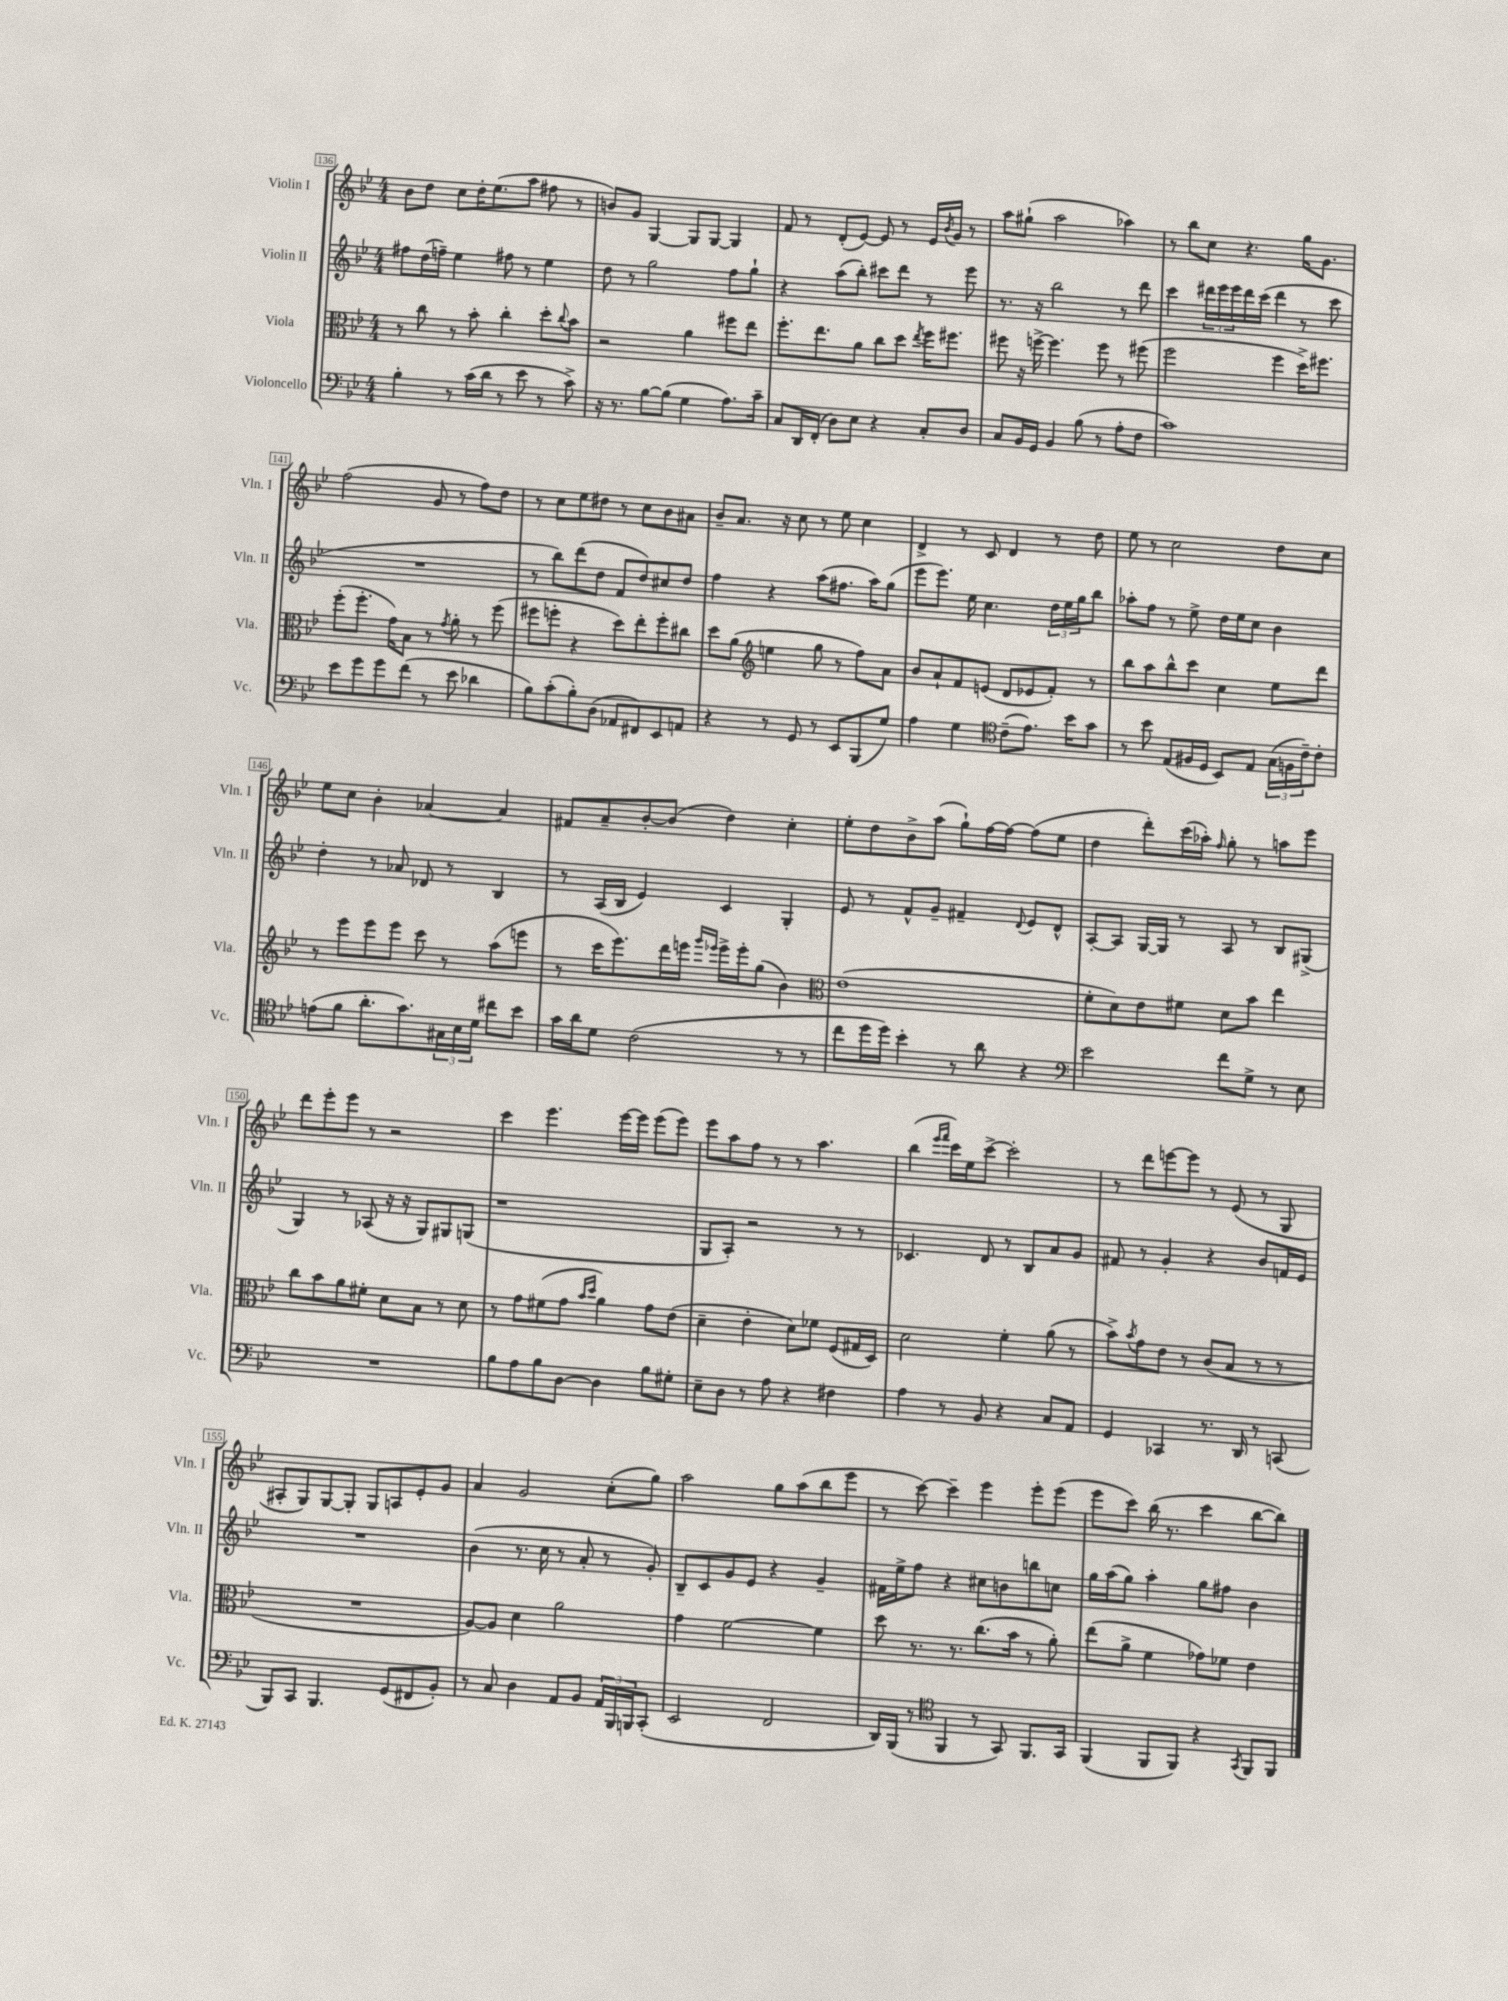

**kern	**kern	**kern	**kern
*staff4	*staff3	*staff2	*staff1
*clefF4	*clefC3	*clefG2	*clefG2
*k[b-e-]	*k[b-e-]	*k[b-e-]	*k[b-e-]
*M4/4	*M4/4	*M4/4	*M4/4
4B-'	8r	8ff#	8b-
.	8cc	(16dd	8dd
.	.	16ff~)	.
8r	8r	4ee-	8cc
(16c	8b-'	.	16dd'
16d	.	.	(8.ee-
8r	4cc'	8ff#	.
8e-	.	8r	8aa
8r	8dd'	4ee-	8ff#
.	8qqcc	.	.
8c^)	8b-	.	8r
=	=	=	=
16r	2r	8dd	8b)
8.r	.	.	.
.	.	8r	8g
[8B-	.	2gg	[4G
(8B-]	.	.	.
4G	4a	.	8G]
.	.	.	[8G
8.A)	8ff#	8ff	4G]
.	8ee-	8gg`	.
16c~	.	.	.
=	=	=	=
8C	8.ff'	4r	8f
16DD	.	.	8r
(16FF'	8.ee-	.	.
8D)	.	(8aa	(8d'
8E-	8a	8bb-')	[8e-)
4r	8cc	8ccc#	8e-]
.	8dd	8ddd	8r
.	8qee-	.	.
8C'	16ff	8r	16e-
.	.	.	8qb-
.	8.ff#	.	16g
8D	.	8eee-	8r
=	=	=	=
8C	8ff#	8.r	8aa
16BB-	16r	.	(8gg#`
16GG	[16ff^	16r	.
4BB-	4.ff]	2bb-	2aa
(8B-	.	.	.
8r	8ff	.	.
8A'	8r	8r	4aa-)
8F	(8ff#	8ddd	.
=	=	=	=
1c)	2ff	4ccc	8r
.	.	.	8bb-
.	.	24ddd#	8cc
.	.	24eee-	.
.	.	24eee-	.
.	.	16ddd#	4.r
.	.	(16ccc	.
.	4ff	4ddd#	.
.	16dd^)	8r	16gg
.	8.ff#	.	8.g
.	.	8ccc	.
=	=	=	=
8e-	(8ff'	1r	(2ff
8g	8.ff'	.	.
8g	.	.	.
.	16g)	.	.
(8f	8B-	.	.
8r	8r	.	8g
.	8qg	.	.
8e-	8a'	.	8r
4d-	8r	.	8ff)
.	(8ff	.	8dd
=	=	=	=
8B-)	8ff#	8r	8r
(8c'	8ff'	8bb-)	8cc
8B-')	4r	(8ddd	8ee-
(8D	.	8dd	8dd#
8AA-	8dd)	8f	8r
8FF#)	8ee-'	8dd)	8cc
8EE-	8ff'	8cc#	8b-
8AA	8cc#	8dd	8a#
=	=	=	=
4r	8dd	4ff	8b-~
.	(8a	.	8.a
*	*clefG2	*	*
8r	4ee	4r	.
.	.	.	16r
8GG	.	.	8cc
8r	8gg	(8aa	8r
8EE-	8r	8.ff#	8ee-
(8BBB-	8ff)	.	4cc
.	.	16aa)	.
8G)	8a	(8gg	.
=	=	=	=
4A	8b-	8eee-	4d^
.	8a`	8.eee-)	.
4G	8f	.	8r
.	.	16ee-	.
.	(8e	4.cc	8c
*clefC4	*	*	*
(8c~	8d	.	4d
8.e-)	8e-	.	.
.	8f')	24dd	8r
.	.	24ee-	.
16b-	.	.	.
.	.	24gg	.
8g	8r	8bb-	8dd
=	=	=	=
8r	8bb-	8aa-'	8ee-
8b-	8aa	8ff	8r
(8E-	8bb-^^	8r	2cc
16F#	8ccc	8ee-^	.
16D	.	.	.
8BB-)	4cc	16dd	.
.	.	16ee-	.
8E-	.	8cc	.
(24G	8ee-	4b-	8dd
24F	.	.	.
24c~)	.	.	.
8c'	8ddd	.	8cc
=	=	=	=
(8e	8r	4dd'	8ee-
8f	8eee-	.	8cc
8.a'	8eee-	8r	4b-'
.	8eee-	8a-	.
8.g)	.	.	.
.	8ccc	8d-	[4a-
24G#	8r	8r	.
24B-	.	.	.
24d	.	.	.
8cc#	(8aa	4B-	4a-]
8b-	8eee	.	.
=	=	=	=
16g	8r	8r	8f#
16a	.	.	.
8d	16ccc	(16A	8a~
.	8.eee-)	16B-	.
(2c	.	4e-)	[8b-'
.	16ddd	.	(8b-]
.	16eee	.	.
.	16qqggg	.	.
.	16qqeee-	.	.
.	16eee-^	4c	4dd)
.	16eee-'	.	.
.	(8gg	.	.
8r	4b-)	4G'	4cc'
8r	.	.	.
=	=	=	=
*	*clefC3	*	*
8cc	(1e-	8e-	8ee-'
16dd	.	8r	8dd
16dd)	.	.	.
4b-'	.	8f^^	8b-^
.	.	8g~	(8aa
8r	.	4f#~	8gg`)
8a	.	.	[16ff
.	.	.	16ff_
.	.	8qqd	.
4r	.	8e-	(8ff]
.	.	8d^^	8ee-
=	=	=	=
*clefF4	*	*	*
2e-	8f'	[8A'	4dd
.	8d)	8A]	.
.	8e-	[16G	8ddd')
.	.	16G]	.
.	8f#	8r	(16ccc
.	.	.	16aa-')
.	.	.	16qqff
8f	8d	8A	8gg'
8G^	8b-	8r	8r
8r	4ee-	8B-	8aa
8E-	.	(8G#^	8eee-
=	=	=	=
1r	8cc	4G)	8ddd
.	8b-	.	8eee-'
.	8a	8r	8eee-
.	8f#'	(8A-	8r
.	8d	16r	2r
.	.	16r	.
.	8B-	8G)	.
.	8r	8G#	.
.	8d	(8G	.
=	=	=	=
8B-	8r	1r	4ccc
8A	8g	.	.
8B-	(8f#	.	4.eee-
[8D	8g	.	.
.	16qqb-	.	.
.	16qqdd	.	.
4D]	4a)	.	.
.	.	.	[16eee-
.	.	.	16eee-]
8B-	8g	.	(8eee-
8G#'	(8e-	.	8eee-)
=	=	=	=
8E-~	4d~	8G	8eee-
8D	.	8A')	8aa
8r	4e-'	2r	8ff
8A	.	.	8r
4r	8d)	.	8r
.	8f-	.	4.aa
4F#	(8F	8r	.
.	16G#	8r	.
.	16D)	.	.
=	=	=	=
4A	2d	4.c-	(4bb-
.	.	.	16qqeee-
.	.	.	16qqfff
8r	.	.	16ccc)
.	.	.	16ee-
8BB-	.	8d	[8ccc^
4r	4f'	8r	2ccc']
.	.	8B-	.
8C	(8a	8a	.
8AA	8r	8g	.
=	=	=	=
4GG	8b-^)	8f#	8r
.	8qb-	.	.
.	8g	8r	8ddd
4CC-	8e-	4g'	[8eee
.	8r	.	8eee]
8.r	(8c	4r	8r
.	8B-	.	(8e-
16DD	.	.	.
8r	8r	8b-	8r
(8CC	8r	16f	8G
.	.	16e-	.
=	=	=	=
8BBB-)	1r	1r	8A#'
8CC	.	.	8G)
4.BBB-	.	.	[8G
.	.	.	8G']
.	.	.	8G
(8GG	.	.	8A
8FF#	.	.	8e-'
8BB-')	.	.	8g
=	=	=	=
8r	[8A)	(4b-	4a
8C	8A]	.	.
4D	4d	8.r	2g
.	.	16cc	.
8AA	2a	8r	.
8BB-	.	8a'	.
24AA	.	8r	(8cc'
24BBB-	.	.	.
24BBB	.	.	.
(8CC'	.	8g')	8gg)
=	=	=	=
2EE-	4g	8B-~	2aa
.	.	8c	.
.	[2f	8g	.
.	.	8e-	.
2FF	.	4r	8gg
.	.	.	(8aa
.	4f]	4g~	8bb-
.	.	.	8eee-
=	=	=	=
16DD)	8dd	16f#	8r
(16BBB-	.	16ee-^	.
8r	8.r	8ff	[8ccc)
*clefC4	*	*	*
4FF	.	4r	4ccc~]
.	8.r	.	.
8r	(8.cc	8cc#	4eee-
8GG)	.	8b	.
.	16b-	.	.
8.FF	8r	8bb	8eee-'
.	8a')	8cc	(8eee-
16GG	.	.	.
=	=	=	=
(4FF	(8ee-	16gg	8eee-
.	.	(16aa	.
.	8a^	8gg)	8ccc)
8FF	4f	4aa'	(16bb-
.	.	.	8.r
8FF)	.	.	.
4r	8g-)	8gg	4ccc
.	8f-	8ff#	.
8qGG	.	.	.
8FF	4e-	4b-	[8bb-
8FF	.	.	8bb-])
==	==	==	==
*-	*-	*-	*-
